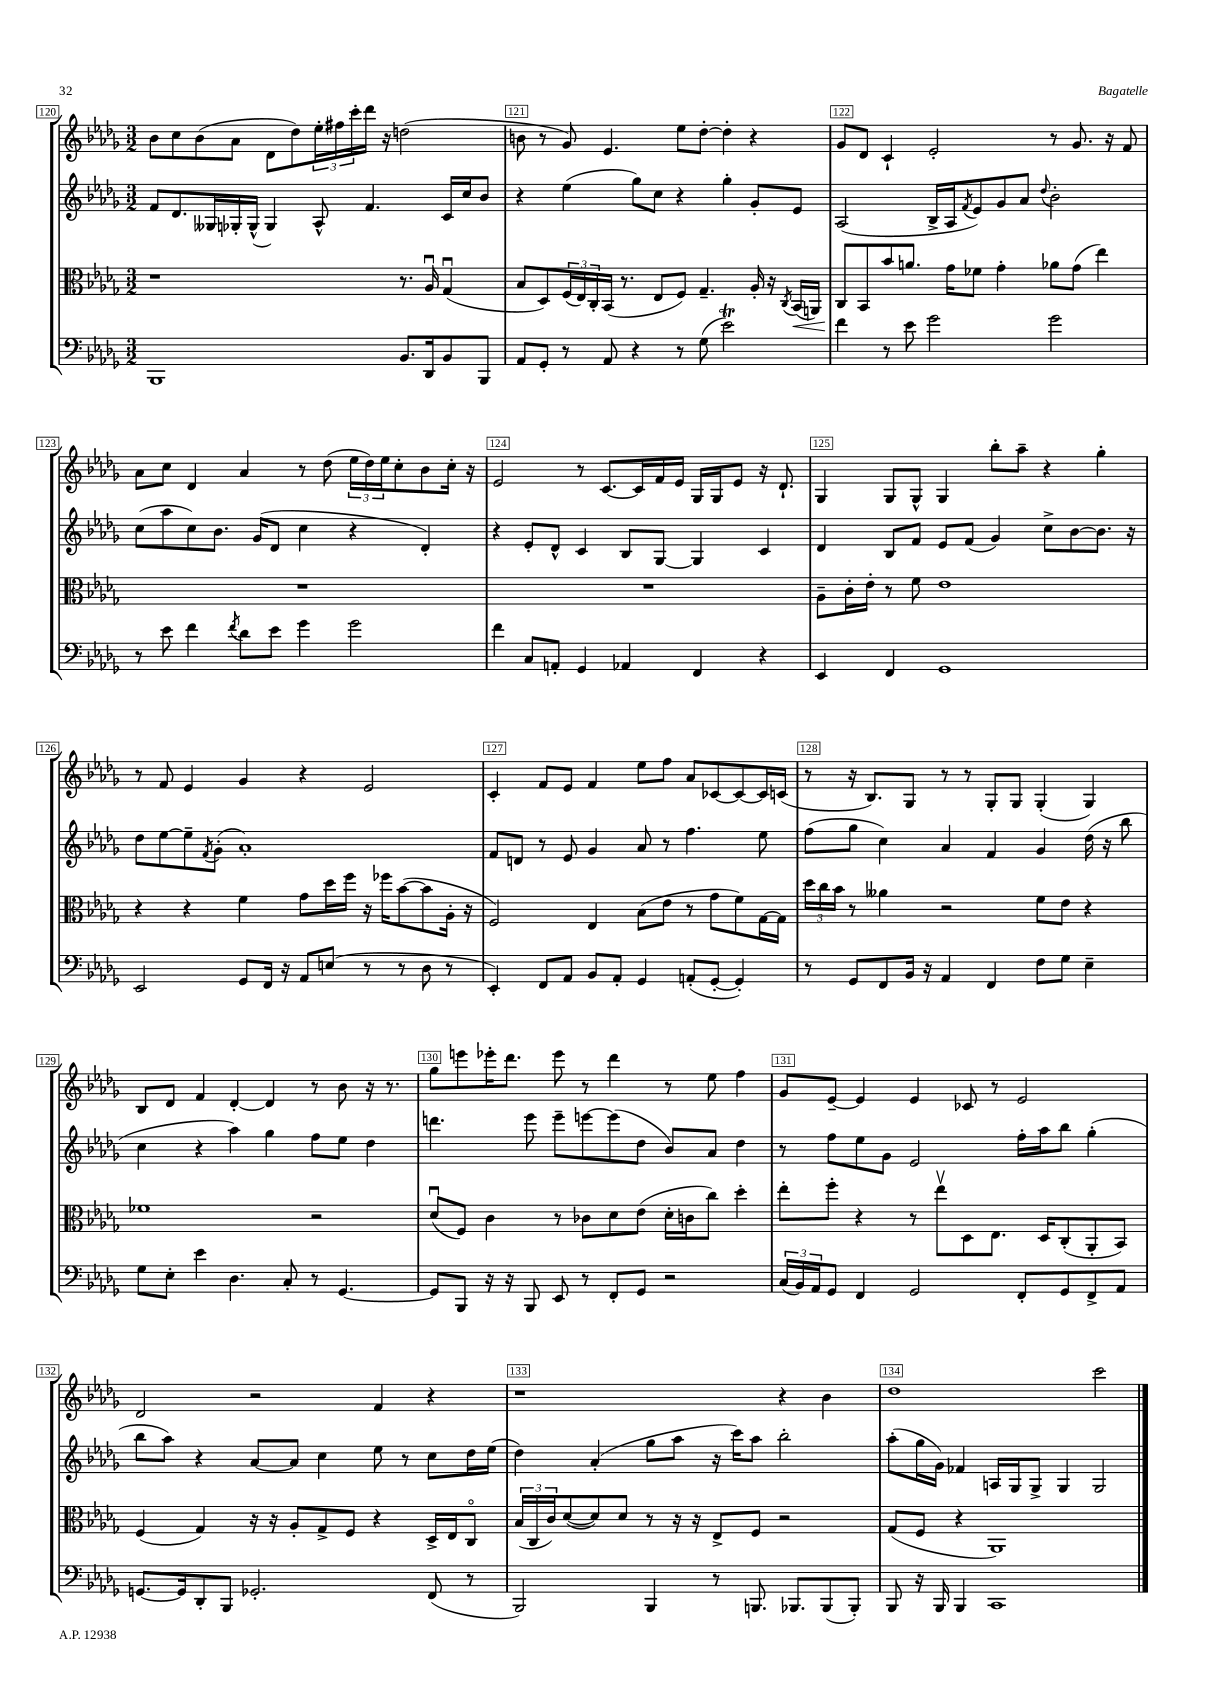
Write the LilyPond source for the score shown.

<<
\new StaffGroup <<
\new Staff = "s0" {
    \clef treble \key des \major \numericTimeSignature \time 3/2
    bes'8 c''8 bes'8( aes'8 des'8 des''8) \tuplet 3/2 { ees''16-. fis''16 c'''16-. } des'''16 r16 d''2( |
    b'8 r8 ges'8) ees'4. ees''8 des''8~-. des''4-. r4 |
    ges'8 des'8 c'4-! ees'2-. r8 ges'8. r16 f'8 |
    aes'8 c''8 des'4 aes'4 r8 des''8( \tuplet 3/2 { ees''16 des''16) ees''16 } c''8-. bes'8 c''16-. r16 |
    ees'2 r8 c'8.~ c'16 f'16 ees'16 ges16 ges16 ees'8 r16 des'8.-! |
    ges4 ges8 ges8-^ ges4 bes''8-. aes''8-- r4 ges''4-. |
    r8 f'8 ees'4 ges'4 r4 ees'2 |
    c'4-. f'8 ees'8 f'4 ees''8 f''8 aes'8 ces'8~ ces'8~ ces'16 c'16( |
    r8 r16 bes8.) ges8 r8 r8 ges8-. ges8 ges4-.( ges4) |
    bes8 des'8 f'4 des'4~-. des'4 r8 bes'8 r16 r8. |
    ges''8 e'''8 ees'''16-. des'''8. ees'''8 r8 des'''4 r8 ees''8 f''4 |
    ges'8 ees'8~-- ees'4 ees'4 ces'8 r8 ees'2 |
    des'2 r2 f'4 r4 |
    r1 r4 bes'4 |
    des''1 c'''2 \bar "|." |
}
\new Staff = "s1" {
    \clef treble \key des \major \numericTimeSignature \time 3/2
    f'8 des'8. geses16 ges16-. ges16-^( ges4) aes8-^ f'4. c'16 c''16 bes'8 |
    r4 ees''4( ges''8) c''8 r4 ges''4-. ges'8-. ees'8 |
    aes2( bes16-> aes16 \acciaccatura { f'8 } ees'8) ges'8 aes'8 \appoggiatura { des''8 } bes'2-. |
    c''8( aes''8 c''8) bes'8. ges'16( des'8 c''4 r4 des'4-.) |
    r4 ees'8-. des'8-^ c'4 bes8 ges8~ ges4 c'4 |
    des'4 bes8 f'8 ees'8 f'8( ges'4) c''8-> bes'8~ bes'8. r16 |
    des''8 ees''8~ ees''8-- \acciaccatura { f'8 } ges'8-.( aes'1-.) |
    f'8 d'8 r8 ees'8 ges'4 aes'8 r8 f''4. ees''8 |
    f''8( ges''8 c''4) aes'4 f'4 ges'4 des''16( r16 bes''8 |
    c''4 r4 aes''4) ges''4 f''8 ees''8 des''4 |
    d'''4. ees'''8 ees'''8-- e'''8~ e'''8( des''8 bes'8) aes'8 des''4 |
    r8 f''8 ees''8 ges'8 ees'2 f''16-. aes''16 bes''8 ges''4-.( |
    bes''8 aes''8) r4 aes'8~ aes'8 c''4 ees''8 r8 c''8 des''16 ees''16( |
    des''4) aes'4-.( ges''8 aes''8 r16 c'''16) aes''8 bes''2-. |
    aes''8-.( ges''16 ges'16) fes'4 a16 ges16 ges8-> ges4 ges2 \bar "|." |
}
\new Staff = "s2" {
    \clef alto \key des \major \numericTimeSignature \time 3/2
    r1 r8. aes16\downbow ges4\downbow( |
    bes8 des8) \tuplet 3/2 { f16( ees16) c16-. } bes,16( r8. ees8 f8) ges4.-- aes16-. r16 \acciaccatura { c8 } bes,16\<( a,16) |
    c8\! bes,8 bes'8 a'8. ges'16 fes'8 ges'4-. aes'8 ges'8( ees''4) |
    R1. |
    R1. |
    aes8-- c'16-. ees'16-. r8 f'8 ees'1 |
    r4 r4 f'4 ges'8 des''16 f''16 r16 fes''16 bes'8~( bes'8 aes16-. r16 |
    f2) ees4 bes8( ees'8 r8 ges'8 f'8) ges16~ ges16 |
    \tuplet 3/2 { des''16 c''16 bes'16 } r8 aeses'4 r2 f'8 ees'8 r4 |
    fes'1 r2 |
    des'8\downbow( f8) c'4 r8 ces'8 des'8 ees'8( des'16-. c'16 c''8) des''4-. |
    ees''8-. f''8-. r4 r8 ees''8\upbow des8 ees8. des16 c8-.( aes,8-. bes,8) |
    f4( ges4) r16 r16 aes8-. ges8-> f8 r4 des16-> ees16 c8\flageolet |
    \tuplet 3/2 { bes16( c16 c'16) } des'8~( des'8) des'8 r8 r16 r16 ees8-> f8 r2 |
    ges8( f8 r4 aes,1) \bar "|." |
}
\new Staff = "s3" {
    \clef bass \key des \major \numericTimeSignature \time 3/2
    bes,,1 bes,8. des,16 bes,8 bes,,8 |
    aes,8 ges,8-. r8 aes,8 r4 r8 ges8( ees'2\trill) |
    f'4 r8 ees'8 ges'2 ges'2 |
    r8 ees'8 f'4 \acciaccatura { f'8 } des'8 ees'8 ges'4 ges'2 |
    f'4 c8 a,8-. ges,4 aes,4 f,4 r4 |
    ees,4 f,4 ges,1 |
    ees,2 ges,8 f,16 r16 aes,8 e8( r8 r8 des8 r8 |
    ees,4-.) f,8 aes,8 bes,8 aes,8-. ges,4 a,8-.( ges,8~-. ges,4-.) |
    r8 ges,8 f,8 bes,16 r16 aes,4 f,4 f8 ges8 ees4-- |
    ges8 ees8-. ees'4 des4. c8-. r8 ges,4.~ |
    ges,8 bes,,8 r16 r16 bes,,8 ees,8 r8 f,8-. ges,8 r2 |
    \tuplet 3/2 { c16( bes,16) aes,16 } ges,8 f,4 ges,2 f,8-. ges,8 f,8-> aes,8 |
    g,8.~ g,16 des,8-. bes,,8 ges,2.-. f,8( r8 |
    bes,,2) bes,,4 r8 b,,8. bes,,8. bes,,8( bes,,8-.) |
    bes,,8 r16 bes,,16 bes,,4 c,1 \bar "|." |
}
>>
>>
\layout { \context { \Score currentBarNumber = #120 \override BarNumber.break-visibility = ##(#f #t #t) barNumberVisibility = #all-bar-numbers-visible \override BarNumber.stencil = #(make-stencil-boxer 0.1 0.3 ly:text-interface::print) } }
